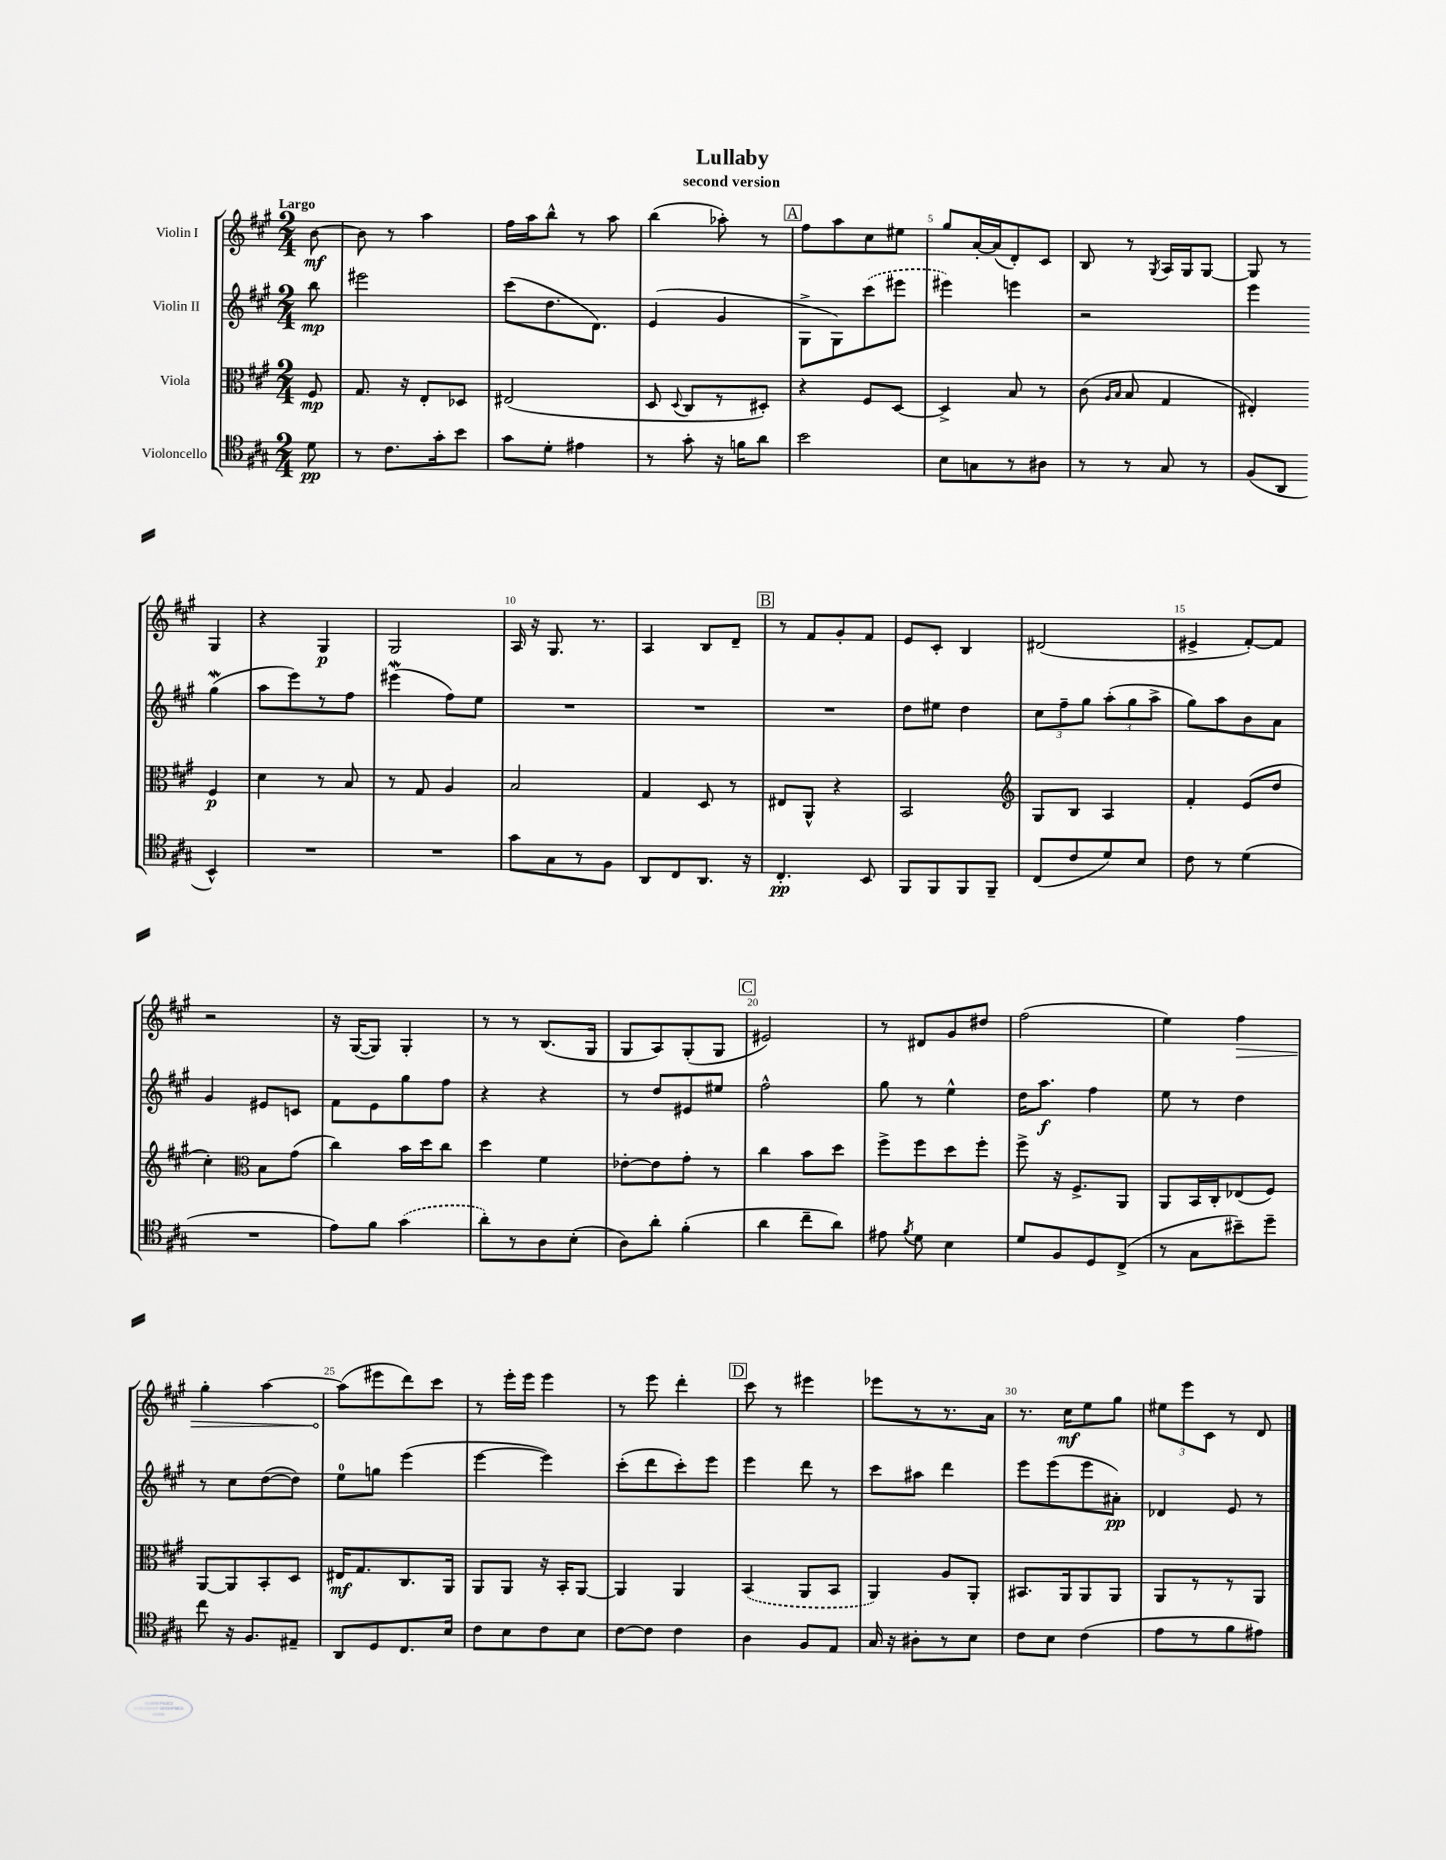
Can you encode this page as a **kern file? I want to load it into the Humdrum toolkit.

**kern	**dynam	**kern	**dynam	**kern	**dynam	**kern	**dynam
*part4	*part4	*part3	*part3	*part2	*part2	*part1	*part1
*staff4	*staff4	*staff3	*staff3	*staff2	*staff2	*staff1	*staff1
*I"Violoncello	*	*I"Viola	*	*I"Violin II	*	*I"Violin I	*
*clefC4	*	*clefC3	*	*clefG2	*	*clefG2	*
*k[f#c#g#]	*	*k[f#c#g#]	*	*k[f#c#g#]	*	*k[f#c#g#]	*
*M2/4	*	*M2/4	*	*M2/4	*	*M2/4	*
=	=	=	=	=	=	=	=
!	!	!	!	!	!	!LO:TX:a:B:t=Largo	!
8d\	pp	8F#/	mp	8bb\	mp	[8b\	mf
=1	=1	=1	=1	=1	=1	=1	=1
8r	.	8.G#/	.	2eee#X\	.	8b\]	.
8.c#\L	.	.	.	.	.	8r	.
.	.	16r	.	.	.	.	.
.	.	8E'/L	.	.	.	4aa\	.
16g#'\k	.	.	.	.	.	.	.
8b\J	.	8D-X/J	.	.	.	.	.
=2	=2	=2	=2	=2	=2	=2	=2
8g#\L	.	(2E#X/	.	(8ccc#\L	.	16ff#\LL	.
.	.	.	.	.	.	16aa\J	.
8d'\J	.	.	.	8.dd\	.	8bb^^\J	.
4e#X\	.	.	.	.	.	8r	.
.	.	.	.	8.d\J)	.	.	.
.	.	.	.	.	.	8aa\	.
=3	=3	=3	=3	=3	=3	=3	=3
8r	.	8D/	.	(4e/	.	(4bb\	.
.	.	8qqD/	.	.	.	.	.
8g#'\	.	8C#/L	.	.	.	.	.
16r	.	8r	.	4g#/	.	8aa-X'\)	.
16fn\KL	.	.	.	.	.	.	.
8a\J	.	8D#X'/J)	.	.	.	8r	.
!!LO:REH:place=s1:t=A
=4	=4	=4	=4	=4	=4	=4	=4
2b\	.	4r	.	8G#^\L	.	8ff#\L	.
.	.	.	.	8G#\)	.	8aa\	.
.	.	8F#/L	.	(8ccc#\	.	8cc#\	.
.	.	[8D/J	.	8eee#X\J	.	8ee#X\J	.
=5	=5	=5	=5	=5	=5	=5	=5
8B\L	.	4D^/]	.	4eee#X\)	.	8gg#/L	.
8Gn\	.	.	.	.	.	[16a'/L	.
.	.	.	.	.	.	(16a/J]	.
8r	.	8B/	.	4eeen\	.	8d'/)	.
8A#X\J	.	8r	.	.	.	8c#/J	.
=6	=6	=6	=6	=6	=6	=6	=6
8r	.	(8c#\	.	2r	.	8B/	.
.	.	16qqA/LL	.	.	.	.	.
.	.	16qqB/JJ	.	.	.	.	.
8r	.	8B/	.	.	.	8r	.
.	.	.	.	.	.	8qG#/	.
8G#/	.	4G#/	.	.	.	16A/LL	.
.	.	.	.	.	.	16G#/J	.
8r	.	.	.	.	.	[8G#/J	.
=7	=7	=7	=7	=7	=7	=7	=7
(8F#/L	.	4E#X'/)	.	4eee\	.	8G#/]	.
8AA/J	.	.	.	.	.	8r	.
4BB^^/)	.	4F#/	p	(4gg#W\	.	4G#/	.
!!LO:LB:g=z
=8	=8	=8	=8	=8	=8	=8	=8
2r	.	4d\	.	8aa\L	.	4r	.
.	.	.	.	8eee\)	.	.	.
.	.	8r	.	8r	.	4G#/	p
.	.	8B/	.	8ff#\J	.	.	.
=9	=9	=9	=9	=9	=9	=9	=9
2r	.	8r	.	(4eee#XW\	.	2G#/	.
.	.	8G#/	.	.	.	.	.
.	.	4A/	.	8ff#\L)	.	.	.
.	.	.	.	8ee\J	.	.	.
=10	=10	=10	=10	=10	=10	=10	=10
8g#\L	.	2B/	.	2r	.	16A/	.
.	.	.	.	.	.	16r	.
8G#\	.	.	.	.	.	8.G#/	.
8r	.	.	.	.	.	.	.
.	.	.	.	.	.	8.r	.
8F#\J	.	.	.	.	.	.	.
=11	=11	=11	=11	=11	=11	=11	=11
8AA/L	.	4G#/	.	2r	.	4A/	.
8C#/	.	.	.	.	.	.	.
8.AA/J	.	8D/	.	.	.	8B/L	.
.	.	8r	.	.	.	8d~/J	.
16r	.	.	.	.	.	.	.
!!LO:REH:place=s1:t=B
=12	=12	=12	=12	=12	=12	=12	=12
4.C#'/	pp	8E#X/L	.	2r	.	8r	.
.	.	8AA^^/J	.	.	.	8f#/L	.
.	.	4r	.	.	.	8g#'/	.
8BB/	.	.	.	.	.	8f#/J	.
=13	=13	=13	=13	=13	=13	=13	=13
8FF#/L	.	2BB/	.	8dd\L	.	8e/L	.
8FF#/	.	.	.	8ee#X\J	.	8c#'/J	.
8FF#/	.	.	.	4dd\	.	4B/	.
8FF#~/J	.	.	.	.	.	.	.
=14	=14	=14	=14	=14	=14	=14	=14
*	*	*clefG2	*	*	*	*	*
(8C#/L	.	8G#/L	.	12cc#\L	.	(2d#X/	.
.	.	.	.	12ff#~\	.	.	.
8c#/	.	8B/J	.	.	.	.	.
.	.	.	.	12gg#\J	.	.	.
8d/)	.	4A/	.	(12aa'\L	.	.	.
.	.	.	.	12gg#\	.	.	.
8B/J	.	.	.	.	.	.	.
.	.	.	.	12aa^\J	.	.	.
=15	=15	=15	=15	=15	=15	=15	=15
8c#\	.	4f#'/	.	8gg#\L)	.	4e#X^/	.
8r	.	.	.	8aa\	.	.	.
(4d\	.	(8e/L	.	8b\	.	[8f#'/L)	.
.	.	8dd/J	.	8a\J	.	8f#/J]	.
!!LO:LB:g=z
=16	=16	=16	=16	=16	=16	=16	=16
2r	.	4cc#'\)	.	4g#/	.	2r	.
*	*	*clefC3	*	*	*	*	*
.	.	8B\L	.	8e#X/L	.	.	.
.	.	(8g#\J	.	8cn/J	.	.	.
=17	=17	=17	=17	=17	=17	=17	=17
8e\L)	.	4cc#\)	.	8f#\L	.	16r	.
.	.	.	.	.	.	([16G#/KL	.
8f#\J	.	.	.	8e\	.	8G#/J])	.
(4g#\	.	16b\LL	.	8gg#\	.	4G#'/	.
.	.	16dd\J	.	.	.	.	.
.	.	8cc#\J	.	8ff#\J	.	.	.
=18	=18	=18	=18	=18	=18	=18	=18
8a'\L)	.	4dd\	.	4r	.	8r	.
8r	.	.	.	.	.	8r	.
8A\	.	4f#\	.	4r	.	(8.B/L	.
(8B'\J	.	.	.	.	.	.	.
.	.	.	.	.	.	16G#/Jk	.
=19	=19	=19	=19	=19	=19	=19	=19
8A\L)	.	[8e-X'\L	.	8r	.	8G#/L	.
8a'\J	.	8e-\]	.	8dd/L	.	8A/)	.
(4f#'\	.	8g#'\J	.	8e#X/	.	(8G#'/	.
.	.	8r	.	8ee#X/J	.	8G#/J	.
!!LO:REH:place=s1:t=C
=20	=20	=20	=20	=20	=20	=20	=20
4a\	.	4cc#\	.	2ff#^^\	.	2e#X/)	.
8cc#~\L	.	8b\L	.	.	.	.	.
8a\J)	.	8dd\J	.	.	.	.	.
=21	=21	=21	=21	=21	=21	=21	=21
8e#X\	.	8ff#^\L	.	8gg#\	.	8r	.
8qf#/	.	.	.	.	.	.	.
8d\	.	8ff#\	.	8r	.	8d#X/L	.
4B\	.	8dd\	.	4ee^^\	.	8g#/	.
.	.	8ff#'\J	.	.	.	8dd#X/J	.
=22	=22	=22	=22	=22	=22	=22	=22
8d/L	.	8ff#^\	.	16dd\KL	.	(2ff#\	.
.	.	.	.	8.aa\J	f	.	.
8F#/	.	16r	.	.	.	.	.
.	.	8.F#^/L	.	.	.	.	.
8D/	.	.	.	4ff#\	.	.	.
(8C#^/J	.	8AA/J	.	.	.	.	.
=23	=23	=23	=23	=23	=23	=23	=23
8r	.	8AA/L	.	8ee\	.	4ee\)	.
8G#\L	.	16BB/L	.	8r	.	.	.
.	.	16C#'/J	.	.	.	.	.
!	!	!	!	!	!	!	!LO:HP:b
8b#X~\)	.	(8E-X/	.	4dd\	.	4ff#\	>
8dd~\J	.	8F#/J)	.	.	.	.	.
!!LO:LB:g=z
=24	=24	=24	=24	=24	=24	=24	=24
8cc#\	.	[8AA/L	.	8r	.	4gg#'\	.
16r	.	8AA/]	.	8cc#\L	.	.	.
8.F#/L	.	.	.	.	.	.	.
.	.	8BB'/	.	([8dd\	.	[4aa\	.
8E#X~/J	.	8D/J	.	8dd\J])	.	.	.
=25	=25	=25	=25	=25	=25	=25	=25
8AA/L	.	16E#X/KL	mf	8ee\L	.	(8aa\L]	.
.	.	8.G#/	.	.	.	.	.
8D/	.	.	.	8ggn\J	.	8eee#X\	]
8.C#/	.	8.C#/	.	(4eee\	.	8ddd\)	.
.	.	.	.	.	.	8ccc#\J	.
16B/Jk	.	16AA/Jk	.	.	.	.	.
=26	=26	=26	=26	=26	=26	=26	=26
8c#\L	.	8AA/L	.	[4eee\	.	8r	.
8B\	.	8AA/J	.	.	.	16eee'\LL	.
.	.	.	.	.	.	16eee\JJ	.
8c#\	.	16r	.	4eee\])	.	4eee\	.
.	.	16BB'/KL	.	.	.	.	.
8B\J	.	[8AA/J	.	.	.	.	.
=27	=27	=27	=27	=27	=27	=27	=27
[8c#\L	.	4AA/]	.	(8ccc#'\L	.	8r	.
8c#\J]	.	.	.	8ddd\	.	8eee\	.
4c#\	.	4AA/	.	8ccc#'\)	.	4ddd'\	.
.	.	.	.	8eee\J	.	.	.
!!LO:REH:place=s1:t=D
=28	=28	=28	=28	=28	=28	=28	=28
4A\	.	(4BB/	.	4eee\	.	8ccc#\	.
.	.	.	.	.	.	8r	.
8F#/L	.	8AA/L	.	8ddd\	.	4eee#X\	.
8E/J	.	8BB/J	.	8r	.	.	.
=29	=29	=29	=29	=29	=29	=29	=29
16G#/	.	4AA/)	.	8ccc#\L	.	8eee-X\L	.
16r	.	.	.	.	.	.	.
8A#X'\L	.	.	.	8aa#X\J	.	8r	.
8r	.	8A/L	.	4ddd\	.	8.r	.
8B\J	.	8AA'/J	.	.	.	.	.
.	.	.	.	.	.	16a\Jk	.
=30	=30	=30	=30	=30	=30	=30	=30
8c#\L	.	8.BB#X/L	.	8eee\L	.	8.r	.
8B\J	.	.	.	(8eee\	.	.	.
.	.	16AA/k	.	.	.	16cc#\KL	mf
(4c#\	.	8AA/	.	8eee\	.	8ee\	.
.	.	8AA/J	.	8a#X'\J)	pp	8gg#\J	.
=31	=31	=31	=31	=31	=31	=31	=31
8e\L	.	8AA/L	.	4d-X/	.	12ee#X\L	.
.	.	.	.	.	.	12eee\	.
8r	.	8r	.	.	.	.	.
.	.	.	.	.	.	12c#\J	.
8f#\	.	8r	.	8e/	.	8r	.
8e#X\J)	.	8AA/J	.	8r	.	8d/	.
==	==	==	==	==	==	==	==
*-	*-	*-	*-	*-	*-	*-	*-
